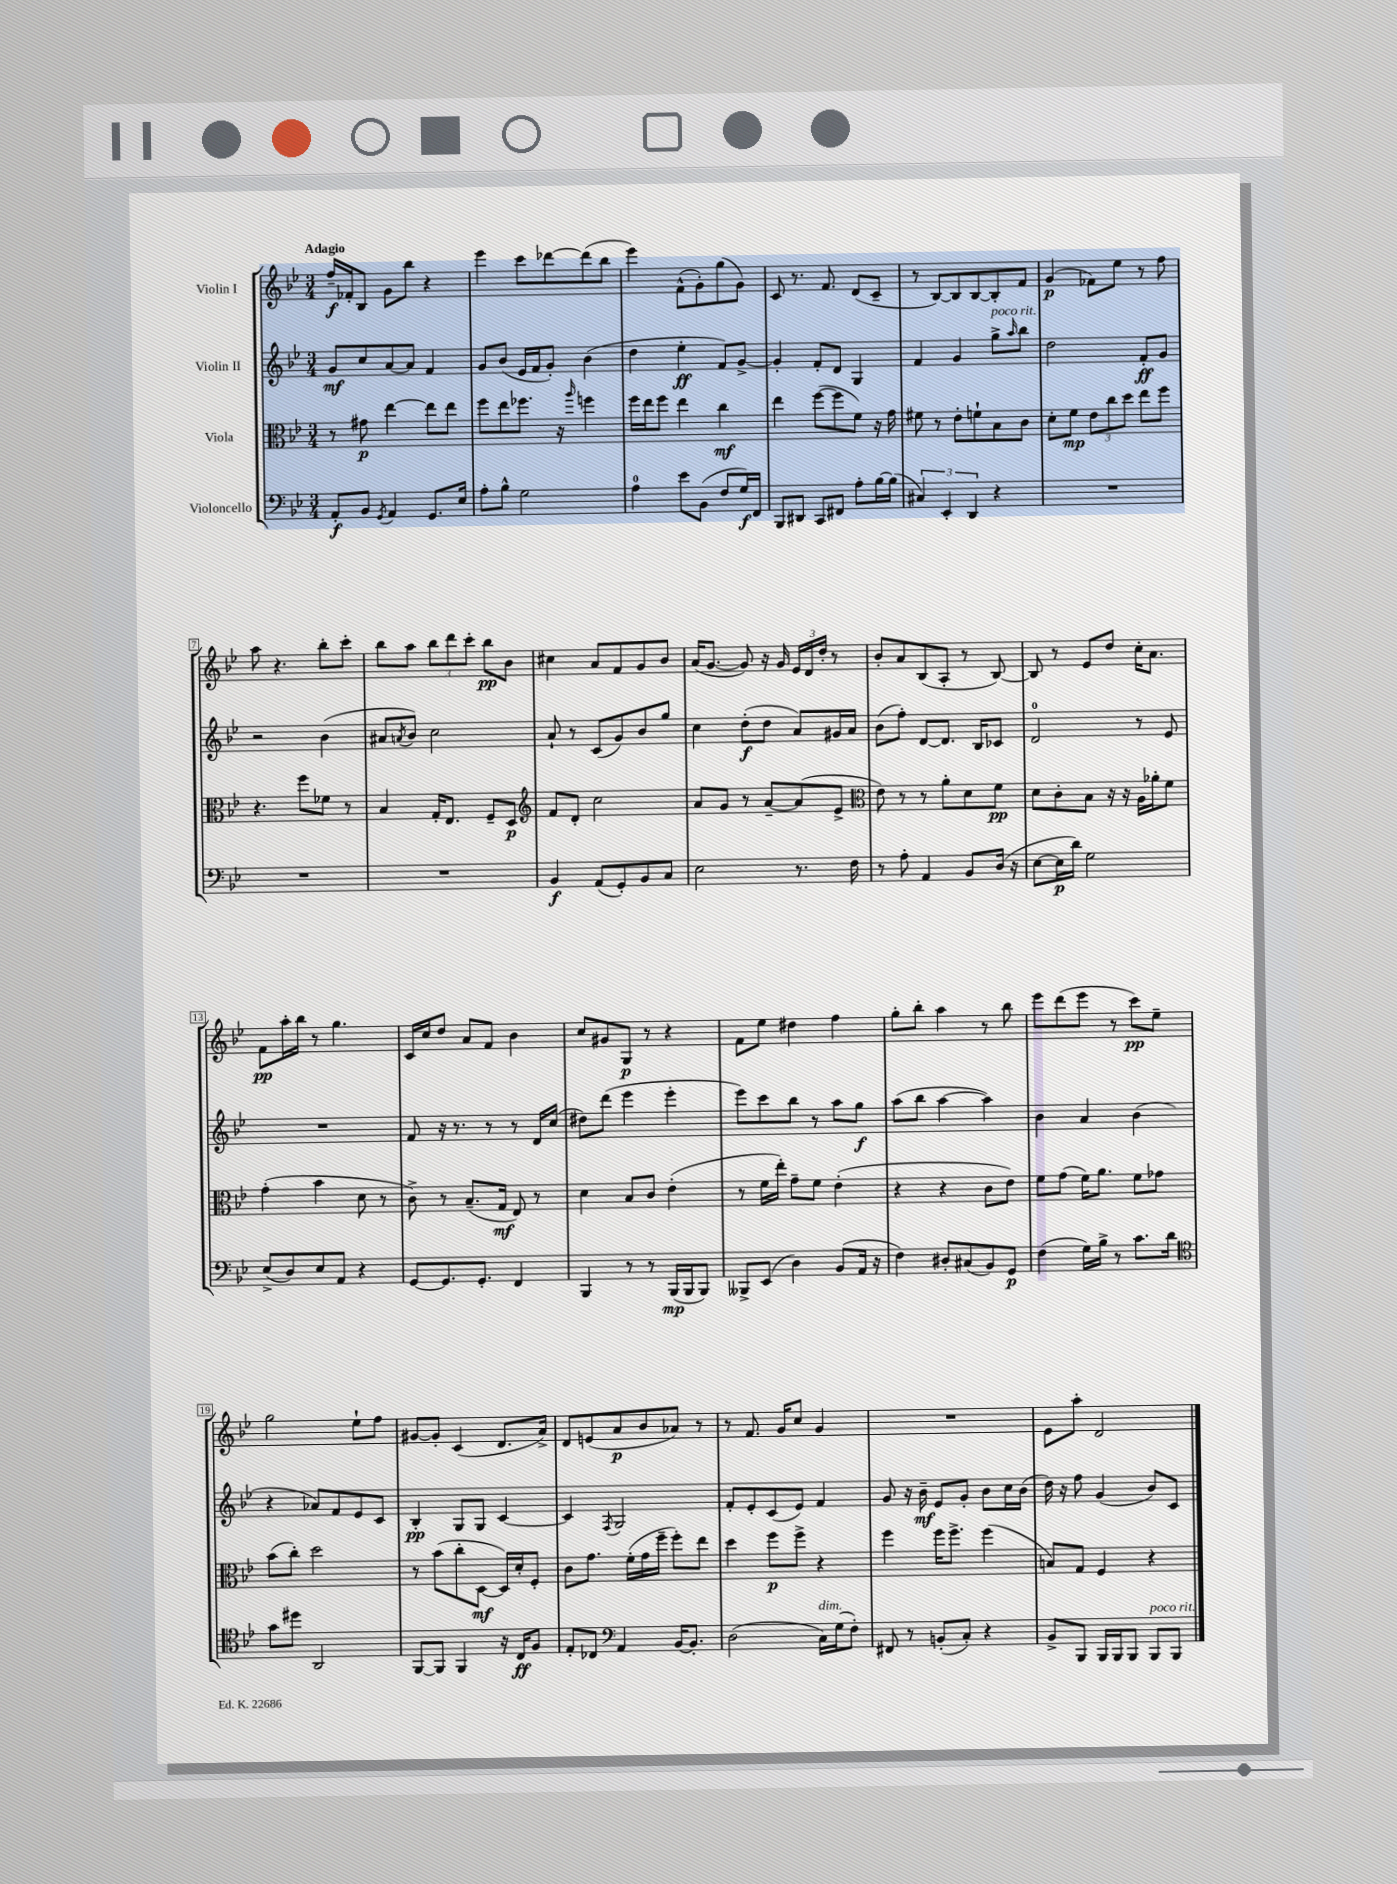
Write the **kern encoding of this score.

**kern	**dynam	**kern	**dynam	**kern	**dynam	**kern	**dynam
*part4	*part4	*part3	*part3	*part2	*part2	*part1	*part1
*staff4	*staff4	*staff3	*staff3	*staff2	*staff2	*staff1	*staff1
*I"Violoncello	*	*I"Viola	*	*I"Violin II	*	*I"Violin I	*
*clefF4	*	*clefC3	*	*clefG2	*	*clefG2	*
*k[b-e-]	*	*k[b-e-]	*	*k[b-e-]	*	*k[b-e-]	*
*M3/4	*	*M3/4	*	*M3/4	*	*M3/4	*
=1	=1	=1	=1	=1	=1	=1	=1
!	!	!	!	!	!	!LO:TX:a:B:t=Adagio	!
8AA'/L	f	8r	.	8g/L	mf	16ff~/LL	f
.	.	.	.	.	.	16f-X'/J	.
8BB-/J	.	8g#X\	p	8cc/	.	8B-/J	.
8qGG/	.	.	.	.	.	.	.
4AA/	.	[4ee-\	.	[8a/	.	8g\L	.
.	.	.	.	8a/J]	.	8bb-\J	.
8.GG/L	.	8ee-\L]	.	4f/	.	4r	.
.	.	8ee-\J	.	.	.	.	.
16E-/Jk	.	.	.	.	.	.	.
=2	=2	=2	=2	=2	=2	=2	=2
8A'\L	.	8ff\L	.	8g/L	.	4eee-\	.
8B-^^\J	.	8ee-\	.	(8b-/J	.	.	.
2G\	.	8.ff-X\J	.	16e-/LL	.	8ccc\L	.
.	.	.	.	16f/J	.	.	.
.	.	.	.	8g'/J)	.	[8ddd-X\	.
.	.	16r	.	.	.	.	.
.	.	16qqaa/	.	.	.	.	.
.	.	4ffn\	.	(4b-\	.	(8ddd-\]	.
.	.	.	.	.	.	8bb-\J	.
=3	=3	=3	=3	=3	=3	=3	=3
4A\	.	16ff\LL	.	4dd\	.	4eee-\)	.
.	.	16ee-\J	.	.	.	.	.
.	.	8ff\J	.	.	.	.	.
8e-\L	.	4ee-\	.	4ee-'\	ff	(8f^^\L	.
(8BB-\J	.	.	.	.	.	8g'\)	.
8F/L	.	4cc\	mf	8f/L)	.	(8gg\	.
16G/L)	f	.	.	[8g^/J	.	8g\J)	.
16FF/JJ	.	.	.	.	.	.	.
=4	=4	=4	=4	=4	=4	=4	=4
8BBB-/L	.	4ee-\	.	4g'/]	.	8c/	.
8DD#X/J	.	.	.	.	.	8.r	.
8CC/L	.	([8ff\L	.	8f'/L	.	.	.
.	.	.	.	.	.	8.f/	.
8FF#X/J	.	8ff\]	.	8d/J	.	.	.
8A'\L	.	8f\J)	.	4G/	.	(8d/L	.
[16B-\L	.	16r	.	.	.	8c~/J	.
(16B-\JJ]	.	16g\	.	.	.	.	.
=5	=5	=5	=5	=5	=5	=5	=5
6C#X/)	.	8f#X\	.	4f/	.	8r	.
.	.	8r	.	.	.	[8B-/L)	.
6EE-'/	.	.	.	.	.	.	.
.	.	8e-'\L	.	4g/	.	8B-/]	.
6DD/	.	.	.	.	.	.	.
.	.	8fn`\	.	.	.	[8B-/	.
!	!	!	!	!LO:TX:a:i:t=poco rit.	!	!	!
4r	.	8B-\	.	8gg^\L	.	8B-'/]	.
.	.	.	.	16qqaa/	.	.	.
.	.	8c\J	.	8bb-\J	.	8f/J	.
=6	=6	=6	=6	=6	=6	=6	=6
2.r	.	8d'\L	.	2dd\	.	(4g/	p
.	.	8f\J	mp	.	.	.	.
.	.	12e-\L	.	.	.	8f-X\L)	.
.	.	12cc\	.	.	.	.	.
.	.	.	.	.	.	8ee-\J	.
.	.	12dd\J	.	.	.	.	.
.	.	8ee-\L	.	8f'/L	ff	8r	.
.	.	8ff\J	.	8g/J	.	8ff\	.
!!LO:LB:g=z
=7	=7	=7	=7	=7	=7	=7	=7
2.r	.	4.r	.	2r	.	8aa\	.
.	.	.	.	.	.	4.r	.
.	.	8ff\L	.	.	.	.	.
.	.	8f-X\J	.	(4b-\	.	8bb-'\L	.
.	.	8r	.	.	.	8ccc'\J	.
=8	=8	=8	=8	=8	=8	=8	=8
2.r	.	4B-/	.	8a#X/L	.	8bb-\L	.
.	.	.	.	8qan/	.	.	.
.	.	.	.	8b-/J)	.	8aa\J	.
.	.	16G'/KL	.	2cc\	.	12bb-\L	.
.	.	8.E-/J	.	.	.	.	.
.	.	.	.	.	.	12ddd\	.
.	.	.	.	.	.	12ccc'\J	.
.	.	8F~/L	.	.	.	8bb-\L	pp
.	.	8D/J	p	.	.	8b-\J	.
=9	=9	=9	=9	=9	=9	=9	=9
*	*	*clefG2	*	*	*	*	*
4BB-/	f	8f/L	.	8a`/	.	4cc#X\	.
.	.	8d'/J	.	8r	.	.	.
(8AA/L	.	2cc\	.	(8c/L	.	8a/L	.
8GG'/)	.	.	.	8g/)	.	8f/	.
8BB-/	.	.	.	8b-/	.	8g/	.
8C/J	.	.	.	8gg/J	.	8b-/J	.
=10	=10	=10	=10	=10	=10	=10	=10
2E-\	.	8a/L	.	4cc\	.	(16a/KL	.
.	.	.	.	.	.	[8.g/J	.
.	.	8g/J	.	.	.	.	.
.	.	8r	.	(8dd'\L	f	8g/])	.
.	.	[8a~/L	.	8dd\J	.	16r	.
.	.	.	.	.	.	16g/	.
8.r	.	(8a/]	.	8a/L)	.	24e-/LL	.
.	.	.	.	.	.	24d/	.
.	.	.	.	.	.	24dd'/JJ	.
.	.	8e-^/J	.	16g#X/L	.	8r	.
16F\	.	.	.	16a/JJ	.	.	.
=11	=11	=11	=11	=11	=11	=11	=11
*	*	*clefC3	*	*	*	*	*
8r	.	8e-\)	.	(8b-\L	.	8b-'/L	.
8A'\	.	8r	.	8ff'\J)	.	8a/	.
4AA/	.	8r	.	[8d/L	.	(8B-/	.
.	.	8a'\L	.	8.d/J]	.	8A'/J	.
8BB-/L	.	8d\	.	.	.	8r	.
.	.	.	.	16B-/KL	.	.	.
(16D/Jk	.	8f\J	pp	8c-X/J	.	[8B-/)	.
16r	.	.	.	.	.	.	.
=12	=12	=12	=12	=12	=12	=12	=12
[8E-\L	.	8d\L	.	2d/	.	8B-/]	.
16E-\L]	p	8c'\	.	.	.	8r	.
16d\JJ)	.	.	.	.	.	.	.
2G\	.	8B-\J	.	.	.	8e-/L	.
.	.	16r	.	.	.	8dd/J	.
.	.	16r	.	.	.	.	.
.	.	16A\LL	.	8r	.	16cc'\KL	.
.	.	16a-X'\J	.	.	.	8.a\J	.
.	.	8f\J	.	8e-/	.	.	.
!!LO:LB:g=z
=13	=13	=13	=13	=13	=13	=13	=13
(8E-^/L	.	(4g'\	.	2.r	.	8f\L	pp
8D/)	.	.	.	.	.	16aa'\L	.
.	.	.	.	.	.	16bb-\JJ	.
8E-/	.	4b-\	.	.	.	8r	.
8AA/J	.	.	.	.	.	4.gg\	.
4r	.	8d\	.	.	.	.	.
.	.	8r	.	.	.	.	.
=14	=14	=14	=14	=14	=14	=14	=14
[8GG/L	.	8c^\)	.	8f/	.	16c/LL	.
.	.	.	.	.	.	16cc/J	.
8.GG/]	.	8r	.	16r	.	8dd/J	.
.	.	.	.	8.r	.	.	.
.	.	(8.B-~/L	.	.	.	8a/L	.
8.GG'/J	.	.	.	.	.	.	.
.	.	.	.	8r	.	8f/J	.
.	.	16G/Jk	mf	.	.	.	.
4FF/	.	8E-/)	.	8r	.	4b-\	.
.	.	8r	.	16d/LL	.	.	.
.	.	.	.	(16cc/JJ	.	.	.
=15	=15	=15	=15	=15	=15	=15	=15
4BBB-/	.	4d\	.	8dd#X\L)	.	8cc/L	.
.	.	.	.	(8ddd\J	.	8g#X/	.
8r	.	8B-/L	.	4eee-\	.	8G/J	p
8r	.	8c/J	.	.	.	8r	.
(16BBB-/LL	mp	(4e-'\	.	4eee-'\	.	4r	.
16BBB-/J	.	.	.	.	.	.	.
8BBB-/J)	.	.	.	.	.	.	.
=16	=16	=16	=16	=16	=16	=16	=16
8BBB--X^/L	.	8r	.	8eee-\L)	.	8f\L	.
(8EE-/J	.	16f\LL	.	8ccc\	.	8ee-\J	.
.	.	16ee-'\JJ)	.	.	.	.	.
4D\)	.	8g~\L	.	8bb-\J	.	4dd#X\	.
.	.	8f\J	.	8r	.	.	.
(8BB-/L	.	(4e-'\	.	8aa\L	.	4ff\	.
16AA/Jk	.	.	.	8gg\J	f	.	.
16r	.	.	.	.	.	.	.
=17	=17	=17	=17	=17	=17	=17	=17
4F\)	.	4r	.	(8aa\L	.	8gg'\L	.
.	.	.	.	8bb-\J	.	8bb-'\J	.
8D#X'/L	.	4r	.	[4aa\	.	4aa\	.
(8C#X/	.	.	.	.	.	.	.
8BB-/)	.	8c\L	.	4aa\])	.	8r	.
8GG/J	p	8e-\J)	.	.	.	8bb-\	.
=18	=18	=18	=18	=18	=18	=18	=18
(4F\	.	8f\L	.	4b-\	.	8eee-\L	.
.	.	(8g\J	.	.	.	(8ddd\	.
16G\LL)	.	16f\KL)	.	4a/	.	8eee-\J	.
16B-^\JJ	.	8.a\J	.	.	.	.	.
8r	.	.	.	.	.	8r	.
8.c\L	.	8f\L	.	(4b-\	.	8ccc\L)	pp
.	.	8g-X\J	.	.	.	8ee-~\J	.
16d\Jk	.	.	.	.	.	.	.
!!LO:LB:g=z
=19	=19	=19	=19	=19	=19	=19	=19
*clefC4	*	*	*	*	*	*	*
8g\L	.	(8b-\L	.	4r	.	2gg\	.
8dd#X\J	.	8cc'\J)	.	.	.	.	.
2AA/	.	2dd\	.	8a-X/L)	.	.	.
.	.	.	.	8f/	.	.	.
.	.	.	.	8e-/	.	8ee-`\L	.
.	.	.	.	8c/J	.	8ff\J	.
=20	=20	=20	=20	=20	=20	=20	=20
[8FF/L	.	8r	.	4B-'/	pp	[8g#X/L	.
8FF/J]	.	(8b-\L	.	.	.	8g#'/J]	.
4FF/	.	8cc'\	.	8G/L	.	(4c/	.
.	.	[8D\J	mf	8G/J	.	.	.
16r	.	16D/LL])	.	[4c/	.	8.d/L	.
16C/KL	ff	16d'/J	.	.	.	.	.
8F/J	.	8F'/J	.	.	.	.	.
.	.	.	.	.	.	16a^/Jk)	.
=21	=21	=21	=21	=21	=21	=21	=21
8E-'/L	.	8c\L	.	4c/]	.	8d/L	.
8C-X/J	.	8.g\J	.	.	.	(8en/	.
*clefF4	*	*	*	*	*	*	*
.	.	.	.	8qF/	.	.	.
4AA/	.	.	.	2G/	.	8a/	p
.	.	(16f'\LL	.	.	.	.	.
.	.	16g\	.	.	.	8b-/	.
.	.	16ff~\JJ	.	.	.	.	.
[16BB-/KL	.	8ff'\L)	.	.	.	8a-X/J)	.
8.BB-'/J]	.	.	.	.	.	.	.
.	.	8ee-\J	.	.	.	8r	.
=22	=22	=22	=22	=22	=22	=22	=22
(2D\	.	4dd\	.	8f'/L	.	8r	.
.	.	.	.	8e-'/	.	8.f/	.
.	.	8ff\L	p	(8c/	.	.	.
.	.	.	.	.	.	16g/KL	.
.	.	8ff^\J	.	8e-/J)	.	8cc/J	.
!LO:TX:a:i:t=dim.	!	!	!	!	!	!	!
16C\LL)	.	4r	.	4f/	.	4g/	.
(16G\J	.	.	.	.	.	.	.
8F'\J)	.	.	.	.	.	.	.
=23	=23	=23	=23	=23	=23	=23	=23
8FF#X/	.	4ff\	.	8g/	.	2.r	.
8r	.	.	.	16r	.	.	.
.	.	.	.	16b-~\	mf	.	.
(8BBn'/L	.	16ff\KL	.	8e-/L	.	.	.
.	.	8.ff^\J	.	.	.	.	.
8C'/J)	.	.	.	8g'/J	.	.	.
4r	.	(4ff\	.	8b-\L	.	.	.
.	.	.	.	16cc\L	.	.	.
.	.	.	.	(16b-\JJ	.	.	.
=24	=24	=24	=24	=24	=24	=24	=24
8BB-^/L	.	8Bn/L)	.	16dd\)	.	8e-\L	.
.	.	.	.	16r	.	.	.
8BBB-/J	.	8G/J	.	8ff\	.	8aa'\J	.
16BBB-/LL	.	4F/	.	(4g/	.	2d/	.
16BBB-/J	.	.	.	.	.	.	.
8BBB-/J	.	.	.	.	.	.	.
!LO:TX:a:i:t=poco rit.	!	!	!	!	!	!	!
8BBB-/L	.	4r	.	8b-/L)	.	.	.
8BBB-/J	.	.	.	8c/J	.	.	.
==	==	==	==	==	==	==	==
*-	*-	*-	*-	*-	*-	*-	*-
